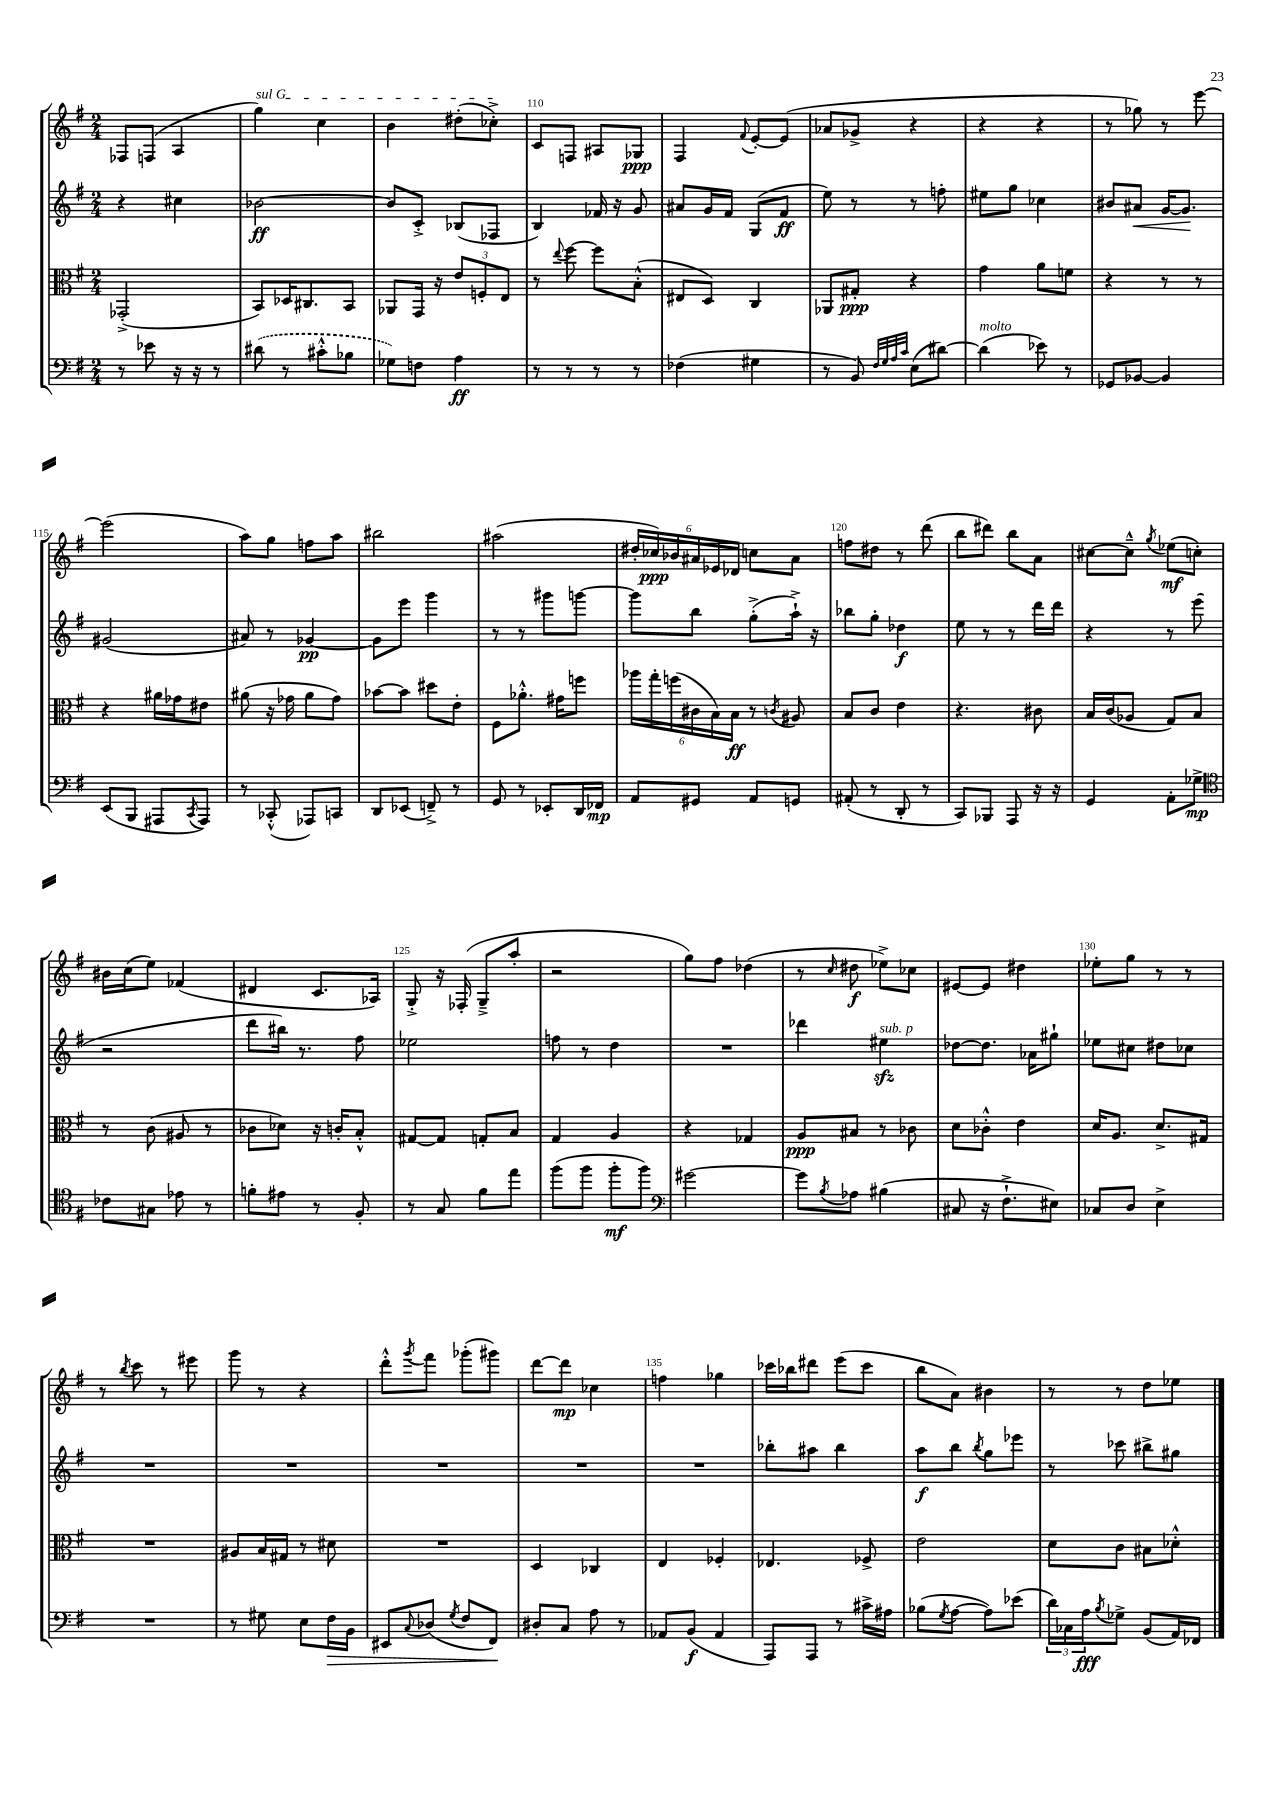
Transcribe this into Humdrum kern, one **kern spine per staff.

**kern	**dynam	**kern	**dynam	**kern	**dynam	**kern	**dynam
*part4	*part4	*part3	*part3	*part2	*part2	*part1	*part1
*staff4	*staff4	*staff3	*staff3	*staff2	*staff2	*staff1	*staff1
*clefF4	*	*clefC3	*	*clefG2	*	*clefG2	*
*k[f#]	*	*k[f#]	*	*k[f#]	*	*k[f#]	*
*M2/4	*	*M2/4	*	*M2/4	*	*M2/4	*
=107	=107	=107	=107	=107	=107	=107	=107
8r	.	(2GG-X'^/	.	4r	.	8F-X/L	.
8e-X\	.	.	.	.	.	(8Fn/J	.
16r	.	.	.	4cc#X\	.	4A/	.
16r	.	.	.	.	.	.	.
8r	.	.	.	.	.	.	.
=108	=108	=108	=108	=108	=108	=108	=108
!	!	!	!	!	!	!LO:TX:a:i:t=sul G	!
(8d#X\	.	8BB/L)	.	[2b-X\	ff	4gg\)	.
8r	.	16D-X/K	.	.	.	.	.
.	.	8.C#X/	.	.	.	.	.
8c#X'^^\L	.	.	.	.	.	4cc\	.
8B-X\J	.	8BB/J	.	.	.	.	.
=109	=109	=109	=109	=109	=109	=109	=109
8G-X\L)	.	8AA-X/L	.	8b-/L]	.	4b\	.
8Fn\J	.	16GG/Jk	.	8c'^/J	.	.	.
.	.	16r	.	.	.	.	.
4A\	ff	12e/L	.	(8B-X/L	.	(8dd#X'\L	.
.	.	12Fn'/	.	.	.	.	.
.	.	.	.	8F-X/J	.	8cc-X'^\J)	.
.	.	12E/J	.	.	.	.	.
=110	=110	=110	=110	=110	=110	=110	=110
8r	.	8r	.	4B/)	.	8c/L	.
.	.	8qqee/	.	.	.	.	.
8r	.	[8ff#\	.	.	.	8Fn/J	.
8r	.	8ff#\L]	.	16f-X/	.	8A#X/L	.
.	.	.	.	16r	.	.	.
8r	.	(8B'^^\J	.	8g/	.	8G-X/J	ppp
=111	=111	=111	=111	=111	=111	=111	=111
(4F-X\	.	8E#X/L	.	8a#X/L	.	4F#/	.
.	.	8D/J)	.	16g/L	.	.	.
.	.	.	.	16f#/JJ	.	.	.
.	.	.	.	.	.	8qqf#/	.
4G#X\	.	4C/	.	(8G/L	.	[8e'/L	.
.	.	.	.	8f#/J	ff	(8e/J]	.
=112	=112	=112	=112	=112	=112	=112	=112
8r	.	8AA-X/L	.	8ee\)	.	8a-X/L	.
8BB/)	.	8G#X'/J	ppp	8r	.	8g-X^/J	.
32qqF#/LLL	.	.	.	.	.	.	.
32qqG/	.	.	.	.	.	.	.
32qqA/	.	.	.	.	.	.	.
32qqc/JJJ	.	.	.	.	.	.	.
(8E\L	.	4r	.	8r	.	4r	.
[8d#X\J)	.	.	.	8ffn'\	.	.	.
=113	=113	=113	=113	=113	=113	=113	=113
!LO:TX:a:i:t=molto	!	!	!	!	!	!	!
(4d#\]	.	4g\	.	8ee#X\L	.	4r	.
.	.	.	.	8gg\J	.	.	.
8e-X\)	.	8a\L	.	4cc-X\	.	4r	.
8r	.	8fn\J	.	.	.	.	.
=114	=114	=114	=114	=114	=114	=114	=114
8GG-X/L	.	4r	.	8b#X/L	.	8r	.
!	!	!	!	!	!LO:HP:b	!	!
[8BB-X/J	.	.	.	8a#X/J	<	8gg-X\)	.
4BB-/]	.	8r	.	[16g/KL	.	8r	.
.	.	.	.	8.g/J]	.	.	.
.	.	8r	.	.	.	[8eee\	.
.	.	.	.	.	[	.	.
!!LO:LB:g=z
=115	=115	=115	=115	=115	=115	=115	=115
(8EE/L	.	4r	.	(2g#X/	.	(2eee\]	.
8BBB/J	.	.	.	.	.	.	.
8AAA#X/L	.	16a#X\LL	.	.	.	.	.
.	.	16g-X\J	.	.	.	.	.
8qCC/	.	.	.	.	.	.	.
8AAA#/J)	.	8e#X\J	.	.	.	.	.
=116	=116	=116	=116	=116	=116	=116	=116
8r	.	(8a#X\	.	8a#X/)	.	8aa\L)	.
(8CC-X'^^/	.	16r	.	8r	.	8gg\J	.
.	.	16g-X\	.	.	.	.	.
8AAA-X/L)	.	8a#\L	.	[4g-X/	pp	8ffn\L	.
8CCn/J	.	8g-\J)	.	.	.	8aa\J	.
=117	=117	=117	=117	=117	=117	=117	=117
8DD/L	.	[8b-X\L	.	8g-\L]	.	2bb#X\	.
(8EE-X/J	.	8b-\J]	.	8eee\J	.	.	.
8FFn~^/)	.	8dd#X\L	.	4ggg\	.	.	.
8r	.	8e'\J	.	.	.	.	.
=118	=118	=118	=118	=118	=118	=118	=118
8GG/	.	8F#\L	.	8r	.	(2aa#X\	.
8r	.	8.a-X'^^\J	.	8r	.	.	.
8EE-X'/L	.	.	.	8ggg#X\L	.	.	.
.	.	16g#X\KL	.	.	.	.	.
16DD/L	.	8ffn\J	.	[8gggn\J	.	.	.
16FF-X/JJ	mp	.	.	.	.	.	.
=119	=119	=119	=119	=119	=119	=119	=119
8AA/L	.	24aa-X\LL	.	8ggg\L]	.	24dd#X'/LL	.
.	.	24gg'\	.	.	.	24cc-X/)	ppp
.	.	(24ffn\	.	.	.	24b-X/	.
8GG#X/J	.	24c#X\	.	8bb\J	.	24a#X/	.
.	.	24B\)	.	.	.	24e-X/	.
.	.	24B\JJ	ff	.	.	24d-X/JJ	.
8AA/L	.	8r	.	(8gg'^\L	.	8ccn\L	.
.	.	8qcn/	.	.	.	.	.
8GGn/J	.	8A#X/	.	16aa`^\Jk)	.	8a#\J	.
.	.	.	.	16r	.	.	.
=120	=120	=120	=120	=120	=120	=120	=120
(8AA#X'/	.	8B/L	.	8bb-X\L	.	8ffn\L	.
8r	.	8c/J	.	8gg'\J	.	8dd#X\J	.
8DD'/	.	4e\	.	4dd-X\	f	8r	.
8r	.	.	.	.	.	(8ddd\	.
=121	=121	=121	=121	=121	=121	=121	=121
8CC/L)	.	4.r	.	8ee\	.	8bb\L	.
8BBB-X/J	.	.	.	8r	.	8ddd#X\J)	.
8AAA/	.	.	.	8r	.	8bb\L	.
16r	.	8c#X\	.	16ddd\LL	.	8a\J	.
16r	.	.	.	16ddd\JJ	.	.	.
=122	=122	=122	=122	=122	=122	=122	=122
4GG/	.	16B/LL	.	4r	.	[8cc#X\L	.
.	.	(16c/J	.	.	.	.	.
.	.	8A-X/J	.	.	.	8cc#~^^\J]	.
.	.	.	.	.	.	8qgg/	.
8AA'\L	.	8G/L)	.	8r	.	(8ee-X\L	mf
8G-X^\J	mp	8B/J	.	(8eee\	.	8ccn'\J)	.
!!LO:LB:g=z
=123	=123	=123	=123	=123	=123	=123	=123
*clefC4	*	*	*	*	*	*	*
8c-X\L	.	8r	.	2r	.	16b#X\LL	.
.	.	.	.	.	.	(16cc\J	.
8G#X\J	.	(8c\	.	.	.	8ee\J)	.
8e-X\	.	8A#X/	.	.	.	(4f-X/	.
8r	.	8r	.	.	.	.	.
=124	=124	=124	=124	=124	=124	=124	=124
8fn'\L	.	8c-X\L	.	8ddd\L	.	4d#X/	.
8e#X\J	.	8d-X\J)	.	16bb#X\Jk)	.	.	.
.	.	.	.	8.r	.	.	.
8r	.	16r	.	.	.	8.c/L	.
.	.	16cn'/KL	.	.	.	.	.
8F#'/	.	8B'^^/J	.	8ff#\	.	.	.
.	.	.	.	.	.	16A-X/Jk)	.
=125	=125	=125	=125	=125	=125	=125	=125
8r	.	[8G#X/L	.	2ee-X\	.	8G'^/	.
8G/	.	8G#/J]	.	.	.	16r	.
.	.	.	.	.	.	(16F-X'/	.
8f#\L	.	8Gn'/L	.	.	.	8G~^/L	.
8ee\J	.	8B/J	.	.	.	8aa'/J	.
=126	=126	=126	=126	=126	=126	=126	=126
(8ff#\L	.	4G/	.	8ffn\	.	2r	.
8ff#\J	.	.	.	8r	.	.	.
8ff#'\L	mf	4A/	.	4dd\	.	.	.
8ff#\J)	.	.	.	.	.	.	.
=127	=127	=127	=127	=127	=127	=127	=127
*clefF4	*	*	*	*	*	*	*
[2g#X\	.	4r	.	2r	.	8gg\L)	.
.	.	.	.	.	.	8ff#\J	.
.	.	4G-X/	.	.	.	(4dd-X\	.
=128	=128	=128	=128	=128	=128	=128	=128
8g#\L]	.	8A/L	ppp	4ddd-X\	.	8r	.
8qB/	.	.	.	.	.	16qqcc/	.
8A-X\J	.	8B#X/J	.	.	.	8dd#X\	f
!	!	!	!	!LO:TX:a:i:t=sub. p	!	!	!
(4B#X\	.	8r	.	4ee#Xzz\	.	8ee-X^\L)	.
.	.	8c-X\	.	.	.	8cc-X\J	.
=129	=129	=129	=129	=129	=129	=129	=129
8C#X/	.	8d\L	.	[8dd-X\L	.	[8e#X/L	.
16r	.	8c-X'^^\J	.	8.dd-\J]	.	8e#/J]	.
8.F#`^\L	.	.	.	.	.	.	.
.	.	4e\	.	.	.	4dd#X\	.
.	.	.	.	16a-X\KL	.	.	.
8E#X\J)	.	.	.	8gg#X`\J	.	.	.
=130	=130	=130	=130	=130	=130	=130	=130
8C-X/L	.	16d/KL	.	8ee-X\L	.	8ee-X'\L	.
.	.	8.A/J	.	.	.	.	.
8D/J	.	.	.	8cc#X\J	.	8gg\J	.
4E^\	.	8.d^/L	.	8dd#X\L	.	8r	.
.	.	.	.	8cc-X\J	.	8r	.
.	.	16G#X/Jk	.	.	.	.	.
!!LO:LB:g=z
=131	=131	=131	=131	=131	=131	=131	=131
2r	.	2r	.	2r	.	8r	.
.	.	.	.	.	.	8qbb/	.
.	.	.	.	.	.	8ccc\	.
.	.	.	.	.	.	8r	.
.	.	.	.	.	.	8eee#X\	.
=132	=132	=132	=132	=132	=132	=132	=132
8r	.	8A#X/L	.	2r	.	8ggg\	.
8G#X\	.	16B/L	.	.	.	8r	.
.	.	16G#X/JJ	.	.	.	.	.
8E\L	.	8r	.	.	.	4r	.
!	!LO:HP:b	!	!	!	!	!	!
16F#\L	>	8d#X\	.	.	.	.	.
16BB\JJ	.	.	.	.	.	.	.
=133	=133	=133	=133	=133	=133	=133	=133
8EE#X/L	.	2r	.	2r	.	8ddd'^^\L	.
8qqC/	.	.	.	.	.	8qggg/	.
(8D-X/J	.	.	.	.	.	8fff#\J	.
8qG/	.	.	.	.	.	.	.
8F#/L	.	.	.	.	.	(8ggg-X'\L	.
8FF#/J)	.	.	.	.	.	8ggg#X\J)	.
.	]	.	.	.	.	.	.
=134	=134	=134	=134	=134	=134	=134	=134
8D#X'/L	.	4D/	.	2r	.	[8ddd\L	.
8C/J	.	.	.	.	.	8ddd\J]	mp
8A\	.	4C-X/	.	.	.	4cc-X\	.
8r	.	.	.	.	.	.	.
=135	=135	=135	=135	=135	=135	=135	=135
8AA-X/L	.	4E/	.	2r	.	4ffn\	.
(8BB/J	f	.	.	.	.	.	.
4AA-/	.	4F-X'/	.	.	.	4gg-X\	.
=136	=136	=136	=136	=136	=136	=136	=136
8AAA/L)	.	4.E-X/	.	8bb-X'\L	.	16ccc-X\LL	.
.	.	.	.	.	.	16bb-X\J	.
8AAA/J	.	.	.	8aa#X\J	.	8ddd#X\J	.
8r	.	.	.	4bb-\	.	(8eee\L	.
16c#X^\LL	.	8F-X^/	.	.	.	8ccc-\J	.
16A#X\JJ	.	.	.	.	.	.	.
=137	=137	=137	=137	=137	=137	=137	=137
(8B-X\L	.	2e\	.	8aa\L	f	8bb\L	.
8qG/	.	.	.	.	.	.	.
[8A\J	.	.	.	8bb\J	.	8a\J)	.
.	.	.	.	8qbb/	.	.	.
8A\L])	.	.	.	8gg\L	.	4b#X\	.
(8e-X\J	.	.	.	8eee-X\J	.	.	.
=138	=138	=138	=138	=138	=138	=138	=138
24d\LL)	.	8d\L	.	8r	.	8r	.
24C-X\	.	.	.	.	.	.	.
24A\J	fff	.	.	.	.	.	.
8qB/	.	.	.	.	.	.	.
8G-X^\J	.	8c\J	.	8ccc-X\	.	8r	.
(8BB/L	.	8B#X\L	.	8bb#X^\L	.	8dd\L	.
16AA/L)	.	8d-X'^^\J	.	8gg#X\J	.	8ee-X\J	.
16FF-X/JJ	.	.	.	.	.	.	.
==	==	==	==	==	==	==	==
*-	*-	*-	*-	*-	*-	*-	*-
